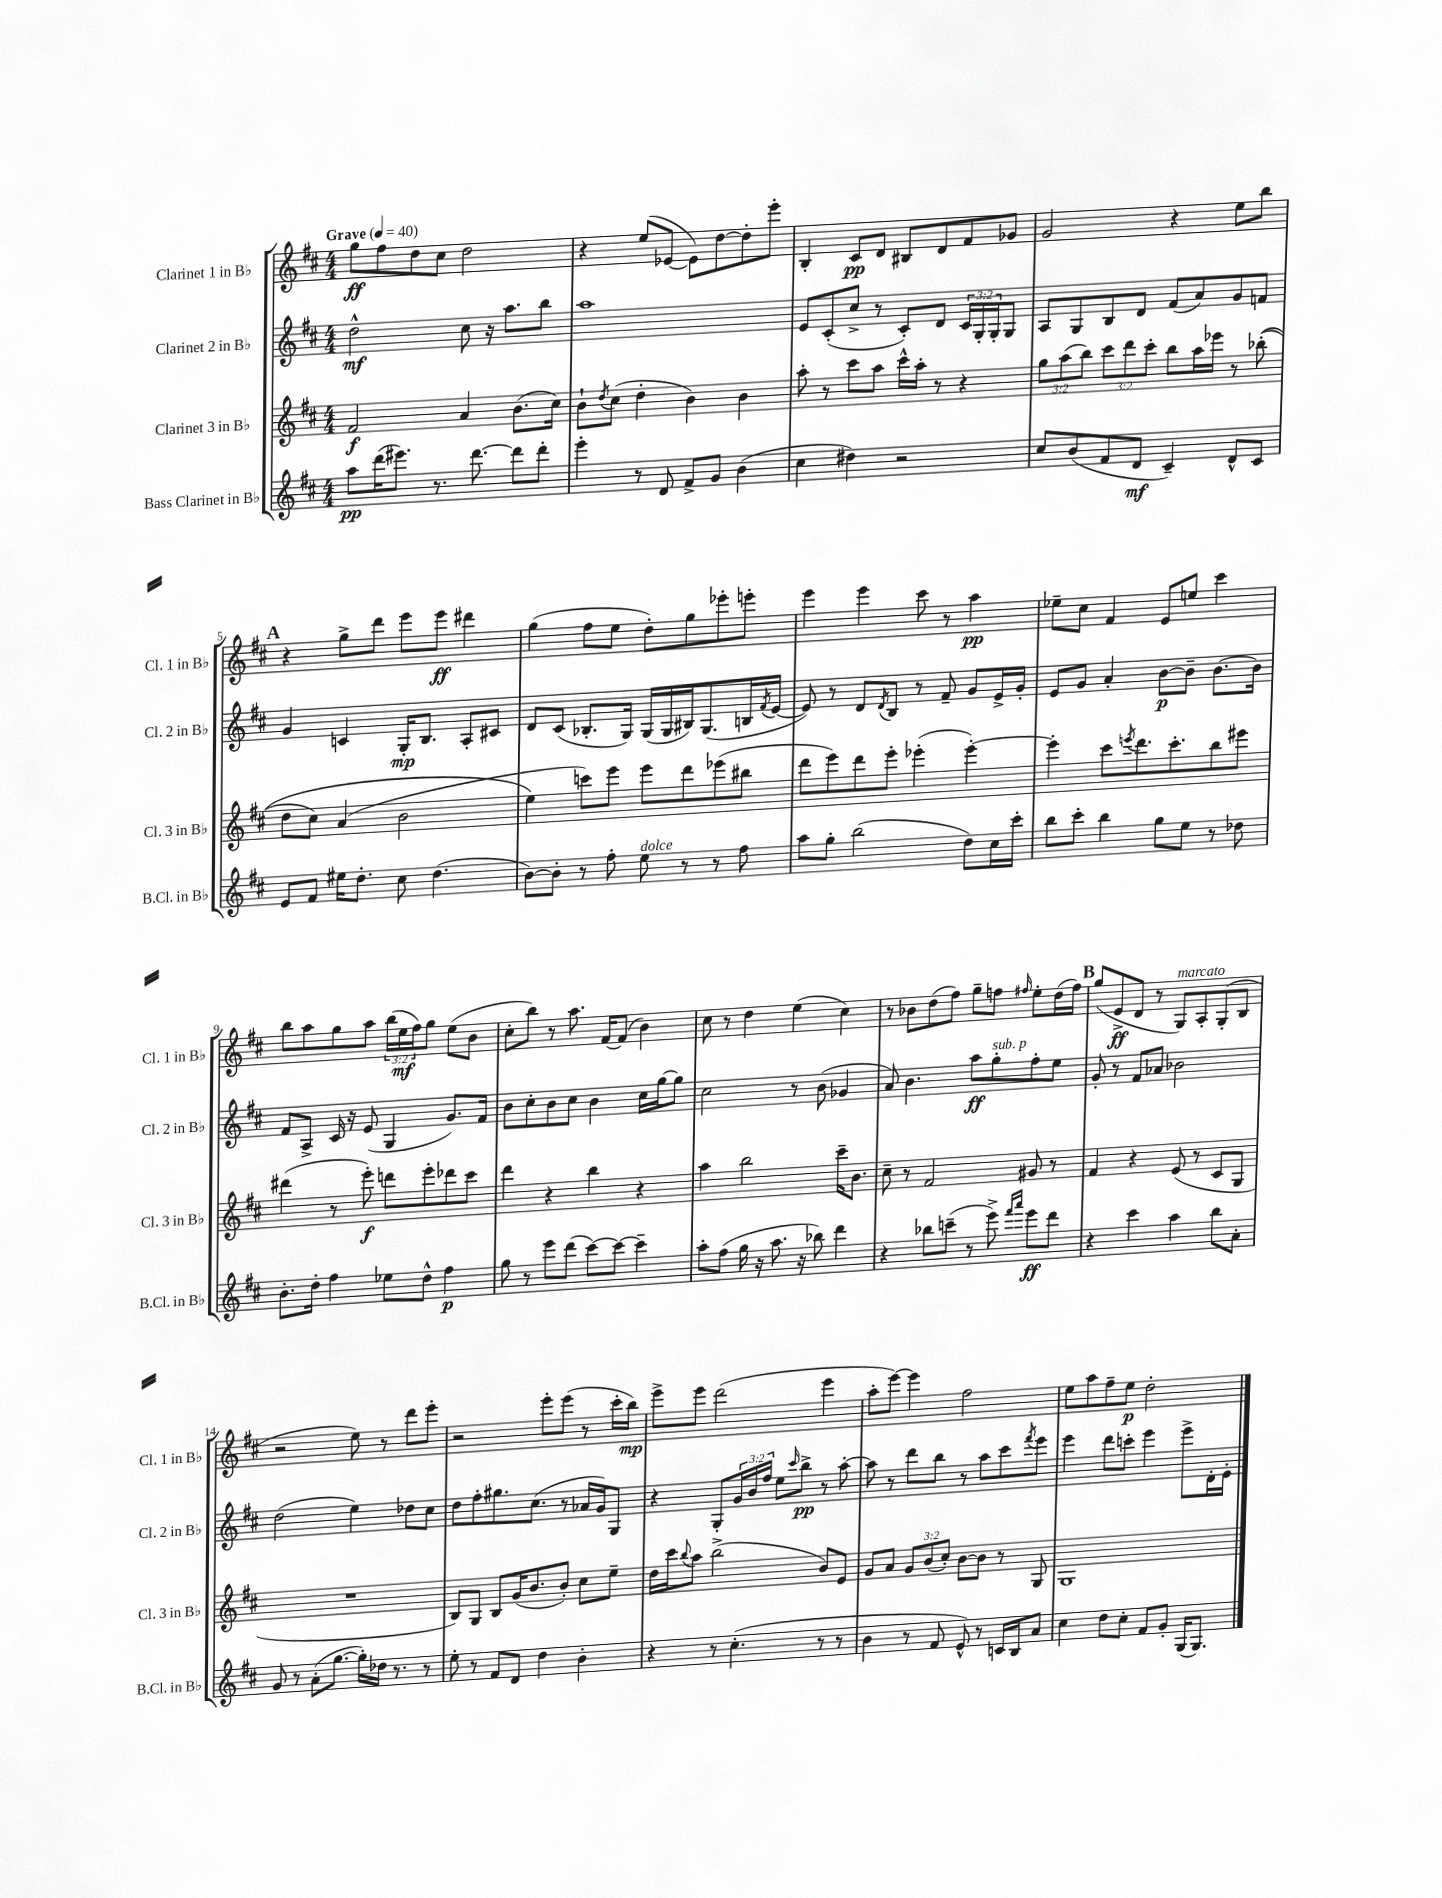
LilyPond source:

<<
\new StaffGroup <<
\new Staff = "s0" \with { instrumentName = "Clarinet 1 in Bb" shortInstrumentName = "Cl. 1 in Bb" } {
    \clef treble \key d \major \numericTimeSignature \time 4/4 \override Staff.TupletNumber.text = #tuplet-number::calc-fraction-text \tempo "Grave" 4 = 40
    g''8\ff fis''8 d''8 cis''8 d''2 |
    r4 e''8( ees'8~ ees'8) d''8~ d''8-. e'''8-. |
    b4-. cis'8\pp d'8 bis8 d'8 fis'8 ges'8 |
    g'2 r4 e''8 b''8 |
    \mark \markup { \bold "A" } r4 g''8-> d'''8 e'''8 e'''8\ff dis'''4 |
    g''4( fis''8 e''8 d''8-.) g''8 ees'''8-. e'''8-. |
    e'''4 e'''4 cis'''8 r8 a''4\pp |
    ees''8-- cis''8 fis'4 e'8 e''8 cis'''4 |
    b''8 a''8 g''8 a''8 \tuplet 3/2 { b''16( e''16\mf fis''16) } g''8 e''8( b'8 |
    cis''8-. b''8) r8 a''8. fis'16~ fis'8( b'4) |
    cis''8 r8 d''4 e''4( cis''4) |
    r8 bes'8 d''8( fis''8) g''8-- f''8 \grace { fis''16 } e''8-. d''16( fis''16) |
    \mark \markup { \bold "B" } g''8( e'8->\ff d'8 r8 g8^\markup { \italic "marcato" }) a8-. g8-.( b8 |
    r2 e''8) r8 d'''8 e'''8-. |
    r2 e'''8-. e'''8( r8 cis'''16-. b''16\mp) |
    e'''8-> e'''8 d'''2( e'''4 |
    a''8-. e'''8~) e'''4 fis''2 |
    e''8 a''8 fis''8-- e''8\p d''2-. \bar "|." |
}
\new Staff = "s1" \with { instrumentName = "Clarinet 2 in Bb" shortInstrumentName = "Cl. 2 in Bb" } {
    \clef treble \key d \major \numericTimeSignature \time 4/4 \override Staff.TupletNumber.text = #tuplet-number::calc-fraction-text
    d''2-^\mf cis''8 r16 a''8. b''8 |
    a''1 |
    e'8 cis'8-.( cis''8-> r8 cis'8-.) d'8 \tuplet 3/2 { cis'16 g16-. g16-. } g8 |
    a8 g8 b8 d'8 fis'8( a'8) g'8 f'8 |
    \mark \markup { \bold "A" } g'4 c'4 g16-.\mp b8. a8-. cis'8 |
    d'8 cis'8( bes8.-. g16) g16( g16 bis16) g8.( b16 \acciaccatura { fis'8 } e'16~ |
    e'8) r8 d'8 \acciaccatura { d'8 } b8 r8 fis'8-- g'8 e'16-> g'16-. |
    e'8 g'8 a'4-. b'8~\p b'8-- b'8.~ b'16 |
    fis'8 a8-> cis'16 r16 e'8( g4 g'8.) fis'16 |
    b'8 cis''8-. b'8 cis''8 b'4 cis''16 g''16~ g''8 |
    cis''2 r8 b'8( ges'4 |
    a'8) b'4. a''8\ff g''8-.^\markup { \italic "sub. p" } fis''8-. e''8 |
    \mark \markup { \bold "B" } g'8-. r8 fis'8 aes'8 bes'2 |
    d''2( e''4) des''8 cis''8 |
    d''8 fis''8-. gis''8. cis''8.( r8 aes'16 g'16) g8 |
    r4 g8-. \tuplet 3/2 { g'16 b'16 fis''16 } e''8 \grace { cis'''16 } b''8->\pp r8 a''8~-. |
    a''8 r8 d'''8 b''8 r8 a''8 cis'''8 \acciaccatura { fis'''8 } e'''8 |
    e'''4 d'''8 c'''8-. e'''4 e'''8-> d'16-. e'16-. \bar "|." |
}
\new Staff = "s2" \with { instrumentName = "Clarinet 3 in Bb" shortInstrumentName = "Cl. 3 in Bb" } {
    \clef treble \key d \major \numericTimeSignature \time 4/4 \override Staff.TupletNumber.text = #tuplet-number::calc-fraction-text
    fis'2\f a'4 b'8.( cis''16) |
    b'8-! \acciaccatura { d''8 } cis''8( d''4-. b'4) b'4 |
    a''8-. r8 cis'''8 a''8 cis'''16-^ a''16-. r8 r4 |
    \tuplet 3/2 { g''8 a''8( b''8) } \tuplet 3/2 { cis'''8 d'''8 cis'''8-. } b''8 a''16 ees'''16 r8 bes''8-.(\( |
    \mark \markup { \bold "A" } d''8 cis''8) a'4( b'2 |
    e''4\) c'''8) e'''8 e'''8 d'''8 ees'''8( bis''8 |
    d'''8 e'''8) d'''8 e'''8-. ees'''4-.( ees'''4~-.) |
    ees'''4-. cis'''8 \acciaccatura { e'''8 } d'''8. cis'''8.-. b''8 eis'''8 |
    dis'''4( r8 e'''8-.\f) d'''8 e'''8-. des'''8 cis'''8 |
    d'''4 r4 b''4 r4 |
    a''4 b''2 cis'''16-- b'8. |
    cis''8-- r8 fis'2 gis'8 r8 |
    \mark \markup { \bold "B" } fis'4 r4 e'8( r8 cis'8 g8 |
    R1 |
    b8) g8 b8 g'16( b'8. b'8-.) cis''8 e''8-- |
    d''16 cis'''16 \appoggiatura { b''8 } a''8 b''2->( b'8) e'8 |
    g'8 a'8 \tuplet 3/2 { g'8 b'8( cis''8-.) } b'8~ b'8 r8 g8 |
    g1 \bar "|." |
}
\new Staff = "s3" \with { instrumentName = "Bass Clarinet in Bb" shortInstrumentName = "B.Cl. in Bb" } {
    \clef treble \key d \major \numericTimeSignature \time 4/4
    a''8\pp d'''16( eis'''8.) r8. d'''8.~ d'''8 d'''8-. |
    e'''4-. r8 d'8 fis'8-> g'8 b'4( |
    cis''4 dis''4) r2 |
    cis''8 b'8( fis'8 d'8\mf cis'4--) d'8-^ cis'8 |
    \mark \markup { \bold "A" } e'8 fis'8 eis''16 d''8.-. cis''8 d''4.( |
    b'8~) b'8-. r8 fis''8-. e''8^\markup { \italic "dolce" } r8 r8 fis''8 |
    a''8 g''8-. b''2( d''8) cis''16 cis'''16-. |
    b''8 cis'''8-. b''4 g''8 e''8 r8 des''8 |
    b'8.-. d''16-. fis''4 ees''8 d''8-^ fis''4\p |
    g''8 r8 e'''8 d'''8( cis'''8~) cis'''8~ cis'''4-- |
    a''8-. fis''8( g''16 r16 a''8. r16 bes''8) d'''4 |
    r4 bes''8 c'''8--( r8 e'''8->) \grace { fis'''16 a'''16 } e'''8\ff d'''8 |
    \mark \markup { \bold "B" } r4 cis'''4 a''4 b''8 a'8-. |
    g'8 r8 a'8-.( g''8.~ g''16-.) des''16 r8. r8 |
    e''8-. r8 fis'8 d'8 d''4 b'4-. |
    r4 r8 cis''4.-.( r8 r8 |
    b'4 r8 fis'8 e'8-^) r8 c'16 b16 a'8 |
    cis''4 d''8 cis''8-. fis'8 g'8-. g16( g8.) \bar "|." |
}
>>
>>
